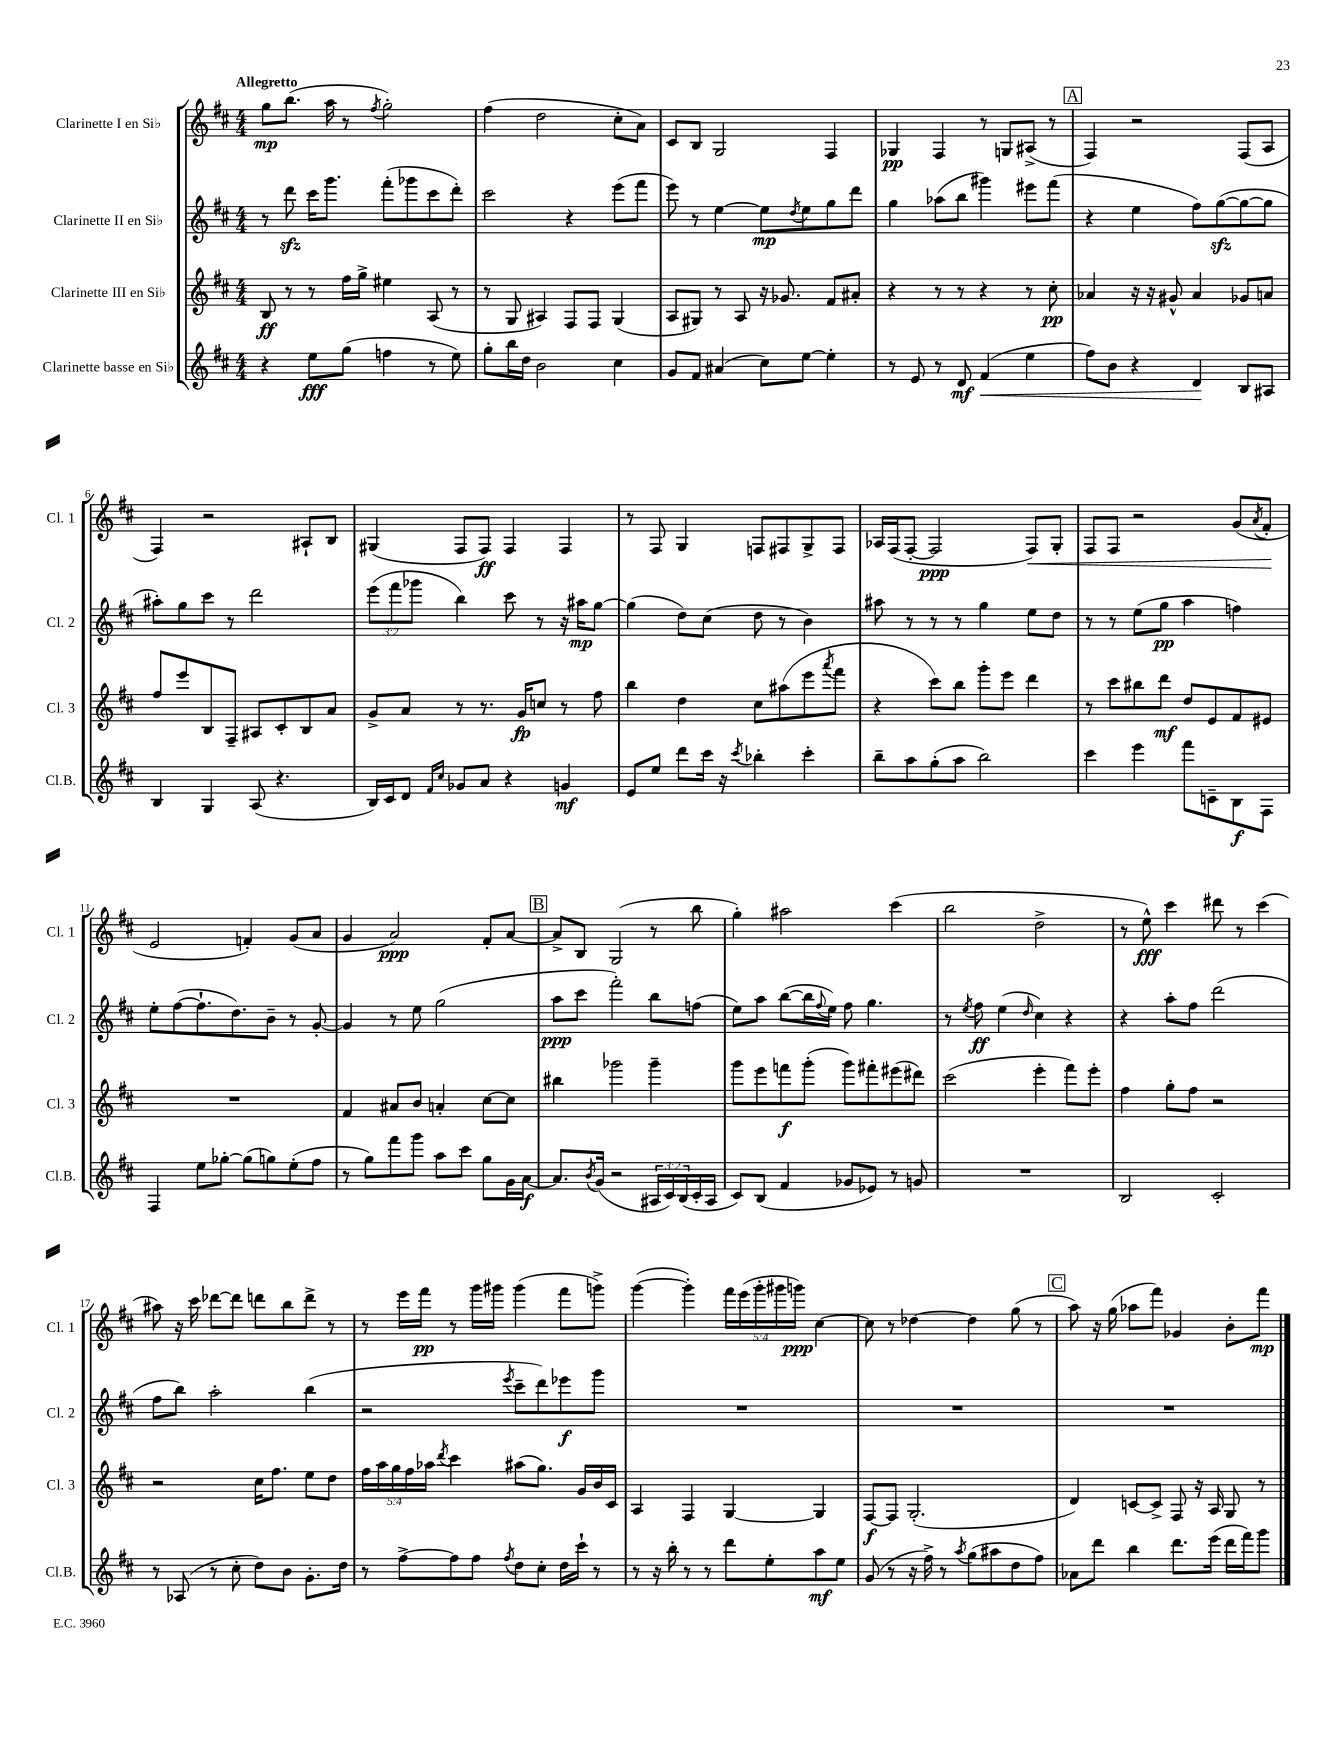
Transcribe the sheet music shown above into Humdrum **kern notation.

**kern	**dynam	**kern	**dynam	**kern	**dynam	**kern	**dynam
*part4	*part4	*part3	*part3	*part2	*part2	*part1	*part1
*staff4	*staff4	*staff3	*staff3	*staff2	*staff2	*staff1	*staff1
*I"Clarinette basse en Si♭	*	*I"Clarinette III en Si♭	*	*I"Clarinette II en Si♭	*	*I"Clarinette I en Si♭	*
*I'Cl.B.	*	*I'Cl. 3	*	*I'Cl. 2	*	*I'Cl. 1	*
*clefG2	*	*clefG2	*	*clefG2	*	*clefG2	*
*k[f#c#]	*	*k[f#c#]	*	*k[f#c#]	*	*k[f#c#]	*
*M4/4	*	*M4/4	*	*M4/4	*	*M4/4	*
=1	=1	=1	=1	=1	=1	=1	=1
!	!	!	!	!	!	!LO:TX:a:B:t=Allegretto	!
4r	.	8B/	ff	8r	.	8gg\L	mp
.	.	8r	.	8dddzz\	.	(8.bb\J	.
8ee\L	fff	8r	.	16ccc#\KL	.	.	.
.	.	.	.	8.ggg\J	.	16aa\	.
(8gg\J	.	16ff#\LL	.	.	.	8r	.
.	.	16gg^\JJ	.	.	.	.	.
.	.	.	.	.	.	8qff#/	.
4ffn\	.	4ee#X\	.	(8fff#'\L	.	2gg'\)	.
.	.	.	.	8ggg-X\	.	.	.
8r	.	(8A/	.	8ccc#\	.	.	.
8ee\)	.	8r	.	8ddd'\J)	.	.	.
=2	=2	=2	=2	=2	=2	=2	=2
8gg'\L	.	8r	.	2ccc#\	.	(4ff#\	.
16bb\L	.	8G/	.	.	.	.	.
16dd\JJ	.	.	.	.	.	.	.
2b\	.	4A#X/)	.	.	.	2dd\	.
.	.	8F#/L	.	4r	.	.	.
.	.	8F#/J	.	.	.	.	.
4cc#\	.	(4G/	.	(8eee\L	.	8cc#'\L	.
.	.	.	.	8fff#\J	.	8a\J)	.
=3	=3	=3	=3	=3	=3	=3	=3
8g/L	.	8A/L	.	8eee\)	.	8c#/L	.
8f#/J	.	8G#X/J)	.	8r	.	8B/J	.
(4a#X/	.	8r	.	[4ee\	.	2G/	.
.	.	8A/	.	.	.	.	.
8cc#\L)	.	16r	.	8ee\L]	mp	.	.
.	.	8.g-X/	.	.	.	.	.
.	.	.	.	8qdd/	.	.	.
[8ee\J	.	.	.	8ee\	.	.	.
4ee'\]	.	8f#/L	.	8gg\	.	4F#/	.
.	.	8a#X'/J	.	8ddd\J	.	.	.
=4	=4	=4	=4	=4	=4	=4	=4
8r	.	4r	.	4gg\	.	4G-X/	pp
8e/	.	.	.	.	.	.	.
8r	.	8r	.	(8aa-X\L	.	4F#/	.
8d/	mf	8r	.	8bb\J	.	.	.
!	!LO:HP:b	!	!	!	!	!	!
(4f#/	<	4r	.	4ggg#X\)	.	8r	.
.	.	.	.	.	.	8Gn/L	.
4ee\	.	8r	.	8eee#X\L	.	(8A#X^/J	.
.	.	8cc#'\	pp	(8fff#\J	.	8r	.
!!LO:REH:place=s1:t=A
=5	=5	=5	=5	=5	=5	=5	=5
8ff#\L)	.	4a-X/	.	4r	.	4F#/)	.
8b\J	.	.	.	.	.	.	.
4r	.	16r	.	4ee\	.	2r	.
.	.	16r	.	.	.	.	.
.	.	8g#X^^/	.	.	.	.	.
4d/	.	4a-/	.	8ff#\L)	.	.	.
.	.	.	.	([8ggzz\	.	.	.
8B/L	[	8g-X/L	.	8gg\_	.	(8F#/L	.
8A#X/J	.	8an/J	.	8gg\J]	.	8A/J	.
!!LO:LB:g=z
=6	=6	=6	=6	=6	=6	=6	=6
4B/	.	8ff#/L	.	8aa#X'\L)	.	4F#/)	.
.	.	8eee/	.	8gg\	.	.	.
4G/	.	8B/	.	8ccc#\J	.	2r	.
.	.	8F#~/J	.	8r	.	.	.
(8A/	.	8A#X/L	.	2ddd\	.	.	.
4.r	.	8c#'/	.	.	.	.	.
.	.	8B/	.	.	.	8A#X`/L	.
.	.	8a/J	.	.	.	8B/J	.
=7	=7	=7	=7	=7	=7	=7	=7
16B/LL)	.	8g^/L	.	(12eee\L	.	(4G#X/	.
16c#/J	.	.	.	.	.	.	.
.	.	.	.	12fff#\	.	.	.
8d/J	.	8a/J	.	.	.	.	.
.	.	.	.	12ggg-X\J	.	.	.
16qqf#/LL	.	.	.	.	.	.	.
16qqcc#/JJ	.	.	.	.	.	.	.
8g-X/L	.	8r	.	4bb\)	.	8F#/L	.
8a/J	.	8.r	.	.	.	8F#/J)	ff
4r	.	.	.	8ccc#\	.	4F#/	.
.	.	16g/KL	fp	.	.	.	.
.	.	8ccn/J	.	8r	.	.	.
4gn/	mf	8r	.	16r	.	4F#/	.
.	.	.	.	16aa#X\KL	mp	.	.
.	.	8ff#\	.	[8gg\J	.	.	.
=8	=8	=8	=8	=8	=8	=8	=8
8e/L	.	4bb\	.	(4gg\]	.	8r	.
8ee/J	.	.	.	.	.	8F#/	.
8ddd\L	.	4dd\	.	8dd\L)	.	4G/	.
16ccc#\Jk	.	.	.	(8cc#\J	.	.	.
16r	.	.	.	.	.	.	.
8qccc#/	.	.	.	.	.	.	.
4bb-X'\	.	8cc#\L	.	8dd\	.	8Fn/L	.
.	.	(8aa#X\	.	8r	.	8F#X/	.
4ccc#'\	.	8eee\	.	4b\)	.	8G^/	.
.	.	8qaaa/	.	.	.	.	.
.	.	8fff#\J	.	.	.	8F#/J	.
=9	=9	=9	=9	=9	=9	=9	=9
8bb~\L	.	4r	.	8aa#X\	.	16A-X/LL	.
.	.	.	.	.	.	(16F#/J	.
8aa\	.	.	.	8r	.	[8F#'/J	.
(8gg'\	.	8ccc#\L)	.	8r	.	2F#/]	ppp
8aa\J	.	8bb\J	.	8r	.	.	.
2bb\)	.	8ggg'\L	.	4gg\	.	.	.
.	.	8eee\J	.	.	.	.	.
!	!	!	!	!	!	!	!LO:HP:b
.	.	4ddd\	.	8ee\L	.	8F#/L)	<
.	.	.	.	8dd\J	.	8G'/J	.
=10	=10	=10	=10	=10	=10	=10	=10
4ccc#\	.	8r	.	8r	.	8F#/L	.
.	.	8ccc#\L	.	8r	.	8F#/J	.
4eee\	.	8bb#X\	.	(8ee\L	.	2r	.
.	.	8ddd\J	mf	8gg\J	pp	.	.
8fff#\L	.	8dd/L	.	4aa\	.	.	.
8cn~\	.	8e/	.	.	.	.	.
8B\	f	8f#/	.	4ffn\)	.	(8g/L	.
.	.	.	.	.	.	8qa/	.
8F#\J	.	8e#X/J	.	.	.	8f#'/J	.
.	.	.	.	.	.	.	[
!!LO:LB:g=z
=11	=11	=11	=11	=11	=11	=11	=11
4F#/	.	1r	.	8ee'\L	.	2e/	.
.	.	.	.	([8ff#\	.	.	.
8ee\L	.	.	.	8.ff#`\]	.	.	.
[8gg-X'\J	.	.	.	.	.	.	.
.	.	.	.	8.dd\)	.	.	.
(8gg-\L]	.	.	.	.	.	4fn'/)	.
8ggn\)	.	.	.	8b~\J	.	.	.
(8ee'\	.	.	.	8r	.	(8g/L	.
8ff#\J	.	.	.	[8g'/	.	8a/J	.
=12	=12	=12	=12	=12	=12	=12	=12
8r	.	4f#/	.	4g/]	.	4g/	.
8gg\L)	.	.	.	.	.	.	.
8fff#\	.	8a#X/L	.	8r	.	2a/)	ppp
8ggg\J	.	8b/J	.	8ee\	.	.	.
8aa\L	.	4an'/	.	(2gg\	.	.	.
8ccc#\J	.	.	.	.	.	.	.
8gg\L	.	[8cc#\L	.	.	.	8f#'/L	.
16g\L	.	8cc#\J]	.	.	.	[8a/J	.
[16a\JJ	f	.	.	.	.	.	.
!!LO:REH:place=s1:t=B
=13	=13	=13	=13	=13	=13	=13	=13
8.a/L]	.	4bb#X\	.	8aa\L	ppp	8a^/L]	.
.	.	.	.	8ccc#\J	.	8B/J	.
8qb/	.	.	.	.	.	.	.
(16g/Jk	.	.	.	.	.	.	.
2r	.	2ggg-X\	.	2fff#'\)	.	(2G/	.
24A#X/LL	.	4ggg-~\	.	8bb\L	.	8r	.
24c#/)	.	.	.	.	.	.	.
(24B/	.	.	.	.	.	.	.
16c#'/	.	.	.	(8ffn\J	.	8bb\	.
16A#/JJ	.	.	.	.	.	.	.
=14	=14	=14	=14	=14	=14	=14	=14
8c#/L)	.	8ggg\L	.	8ee\L)	.	4gg'\)	.
(8B/J	.	8eee\	.	8aa\J	.	.	.
4f#/	.	8fffn\	f	([8bb\L	.	2aa#X\	.
.	.	(8ggg'\J	.	16bb\L]	.	.	.
.	.	.	.	8qqff#/	.	.	.
.	.	.	.	16ee\JJ)	.	.	.
8g-X/L	.	8ggg\L)	.	8ff#\	.	.	.
8e-X/J)	.	8fff#X'\	.	4.gg\	.	.	.
8r	.	(8eee#X\	.	.	.	(4ccc#\	.
8gn/	.	8ddd#X\J)	.	.	.	.	.
=15	=15	=15	=15	=15	=15	=15	=15
1r	.	(2ccc#\	.	8r	.	2bb\	.
.	.	.	.	8qee/	.	.	.
.	.	.	.	8ff#\	ff	.	.
.	.	.	.	(4ee\	.	.	.
.	.	.	.	16qqdd/	.	.	.
.	.	4eee'\	.	4cc#\)	.	2dd^\	.
.	.	8fff#\L)	.	4r	.	.	.
.	.	8eee'\J	.	.	.	.	.
=16	=16	=16	=16	=16	=16	=16	=16
2B/	.	4ff#\	.	4r	.	8r	.
.	.	.	.	.	.	8ee^^\)	fff
.	.	8gg'\L	.	8aa'\L	.	4ccc#\	.
.	.	8ff#\J	.	8ff#\J	.	.	.
2c#'/	.	2r	.	(2ddd\	.	8ddd#X\	.
.	.	.	.	.	.	8r	.
.	.	.	.	.	.	(4ccc#\	.
!!LO:LB:g=z
=17	=17	=17	=17	=17	=17	=17	=17
8r	.	2r	.	8ff#\L	.	8aa#X\)	.
(8A-X/	.	.	.	8bb\J)	.	16r	.
.	.	.	.	.	.	16ccc#\	.
8r	.	.	.	2aa'\	.	[8ddd-X\L	.
8cc#'\	.	.	.	.	.	8ddd-\J]	.
8dd\L)	.	16cc#\KL	.	.	.	8dddn\L	.
.	.	8.ff#\J	.	.	.	.	.
8b\J	.	.	.	.	.	8bb\	.
8.g'\L	.	8ee\L	.	(4bb\	.	8ddd^\J	.
.	.	8dd\J	.	.	.	8r	.
16dd\Jk	.	.	.	.	.	.	.
=18	=18	=18	=18	=18	=18	=18	=18
8r	.	20ff#\LL	.	2r	.	8r	.
.	.	20aa\	.	.	.	.	.
.	.	20gg\	.	.	.	.	.
[8ff#^\L	.	.	.	.	.	16eee\LL	.
.	.	20ff#\	.	.	.	.	.
.	.	.	.	.	.	16fff#\JJ	pp
.	.	20aa-X\JJ	.	.	.	.	.
.	.	8qddd/	.	.	.	.	.
8ff#\]	.	4ccc#\	.	.	.	8r	.
8ff#\J	.	.	.	.	.	16ggg\LL	.
.	.	.	.	.	.	16ggg#X\JJ	.
8qff#/	.	.	.	8qeee/	.	.	.
8dd\L	.	(8aa#X\L	.	8ccc#~\L	.	(4ggg#\	.
8cc#'\J	.	8.gg\J)	.	8ddd\)	.	.	.
16dd\LL	.	.	.	8eee-X\	f	8fff#\L	.
16ccc#`\JJ	.	16g/LL	.	.	.	.	.
8r	.	16b/	.	8ggg\J	.	8gggn^\J)	.
.	.	16c#/JJ	.	.	.	.	.
=19	=19	=19	=19	=19	=19	=19	=19
8r	.	4A/	.	1r	.	([4ggg\	.
16r	.	.	.	.	.	.	.
16bb'\	.	.	.	.	.	.	.
8r	.	4F#/	.	.	.	4ggg'\])	.
8r	.	.	.	.	.	.	.
8ddd\L	.	[4G/	.	.	.	20fff#\LL	.
.	.	.	.	.	.	(20eee\	.
.	.	.	.	.	.	20ggg'\	.
8ee'\	.	.	.	.	.	.	.
.	.	.	.	.	.	20ggg#X\	.
.	.	.	.	.	.	20gggn\JJ)	ppp
8aa\	mf	4G/]	.	.	.	[4cc#\	.
8ee\J	.	.	.	.	.	.	.
=20	=20	=20	=20	=20	=20	=20	=20
(8g/	.	[8F#/L	f	1r	.	8cc#\]	.
8r	.	8F#/J]	.	.	.	8r	.
16r	.	(2.G'/	.	.	.	[4dd-X\	.
16ff#^\)	.	.	.	.	.	.	.
8r	.	.	.	.	.	.	.
8qaa/	.	.	.	.	.	.	.
(8gg\L	.	.	.	.	.	4dd-\]	.
8aa#X\	.	.	.	.	.	.	.
8dd\	.	.	.	.	.	(8gg\	.
8ff#\J)	.	.	.	.	.	8r	.
!!LO:REH:place=s1:t=C
=21	=21	=21	=21	=21	=21	=21	=21
8a-X\L	.	4d/)	.	1r	.	8aa\)	.
8ddd\J	.	.	.	.	.	16r	.
.	.	.	.	.	.	(16gg\	.
4bb\	.	[8cn/L	.	.	.	8aa-X\L	.
.	.	8c^/J]	.	.	.	8fff#\J)	.
8.ddd\L	.	8F#/	.	.	.	4g-X/	.
.	.	16r	.	.	.	.	.
(16eee\Jk	.	16A/	.	.	.	.	.
16ddd\LL	.	8G/	.	.	.	8b'\L	.
16fff#\J)	.	.	.	.	.	.	.
8ggg\J	.	8r	.	.	.	8fff#\J	mp
==	==	==	==	==	==	==	==
*-	*-	*-	*-	*-	*-	*-	*-
